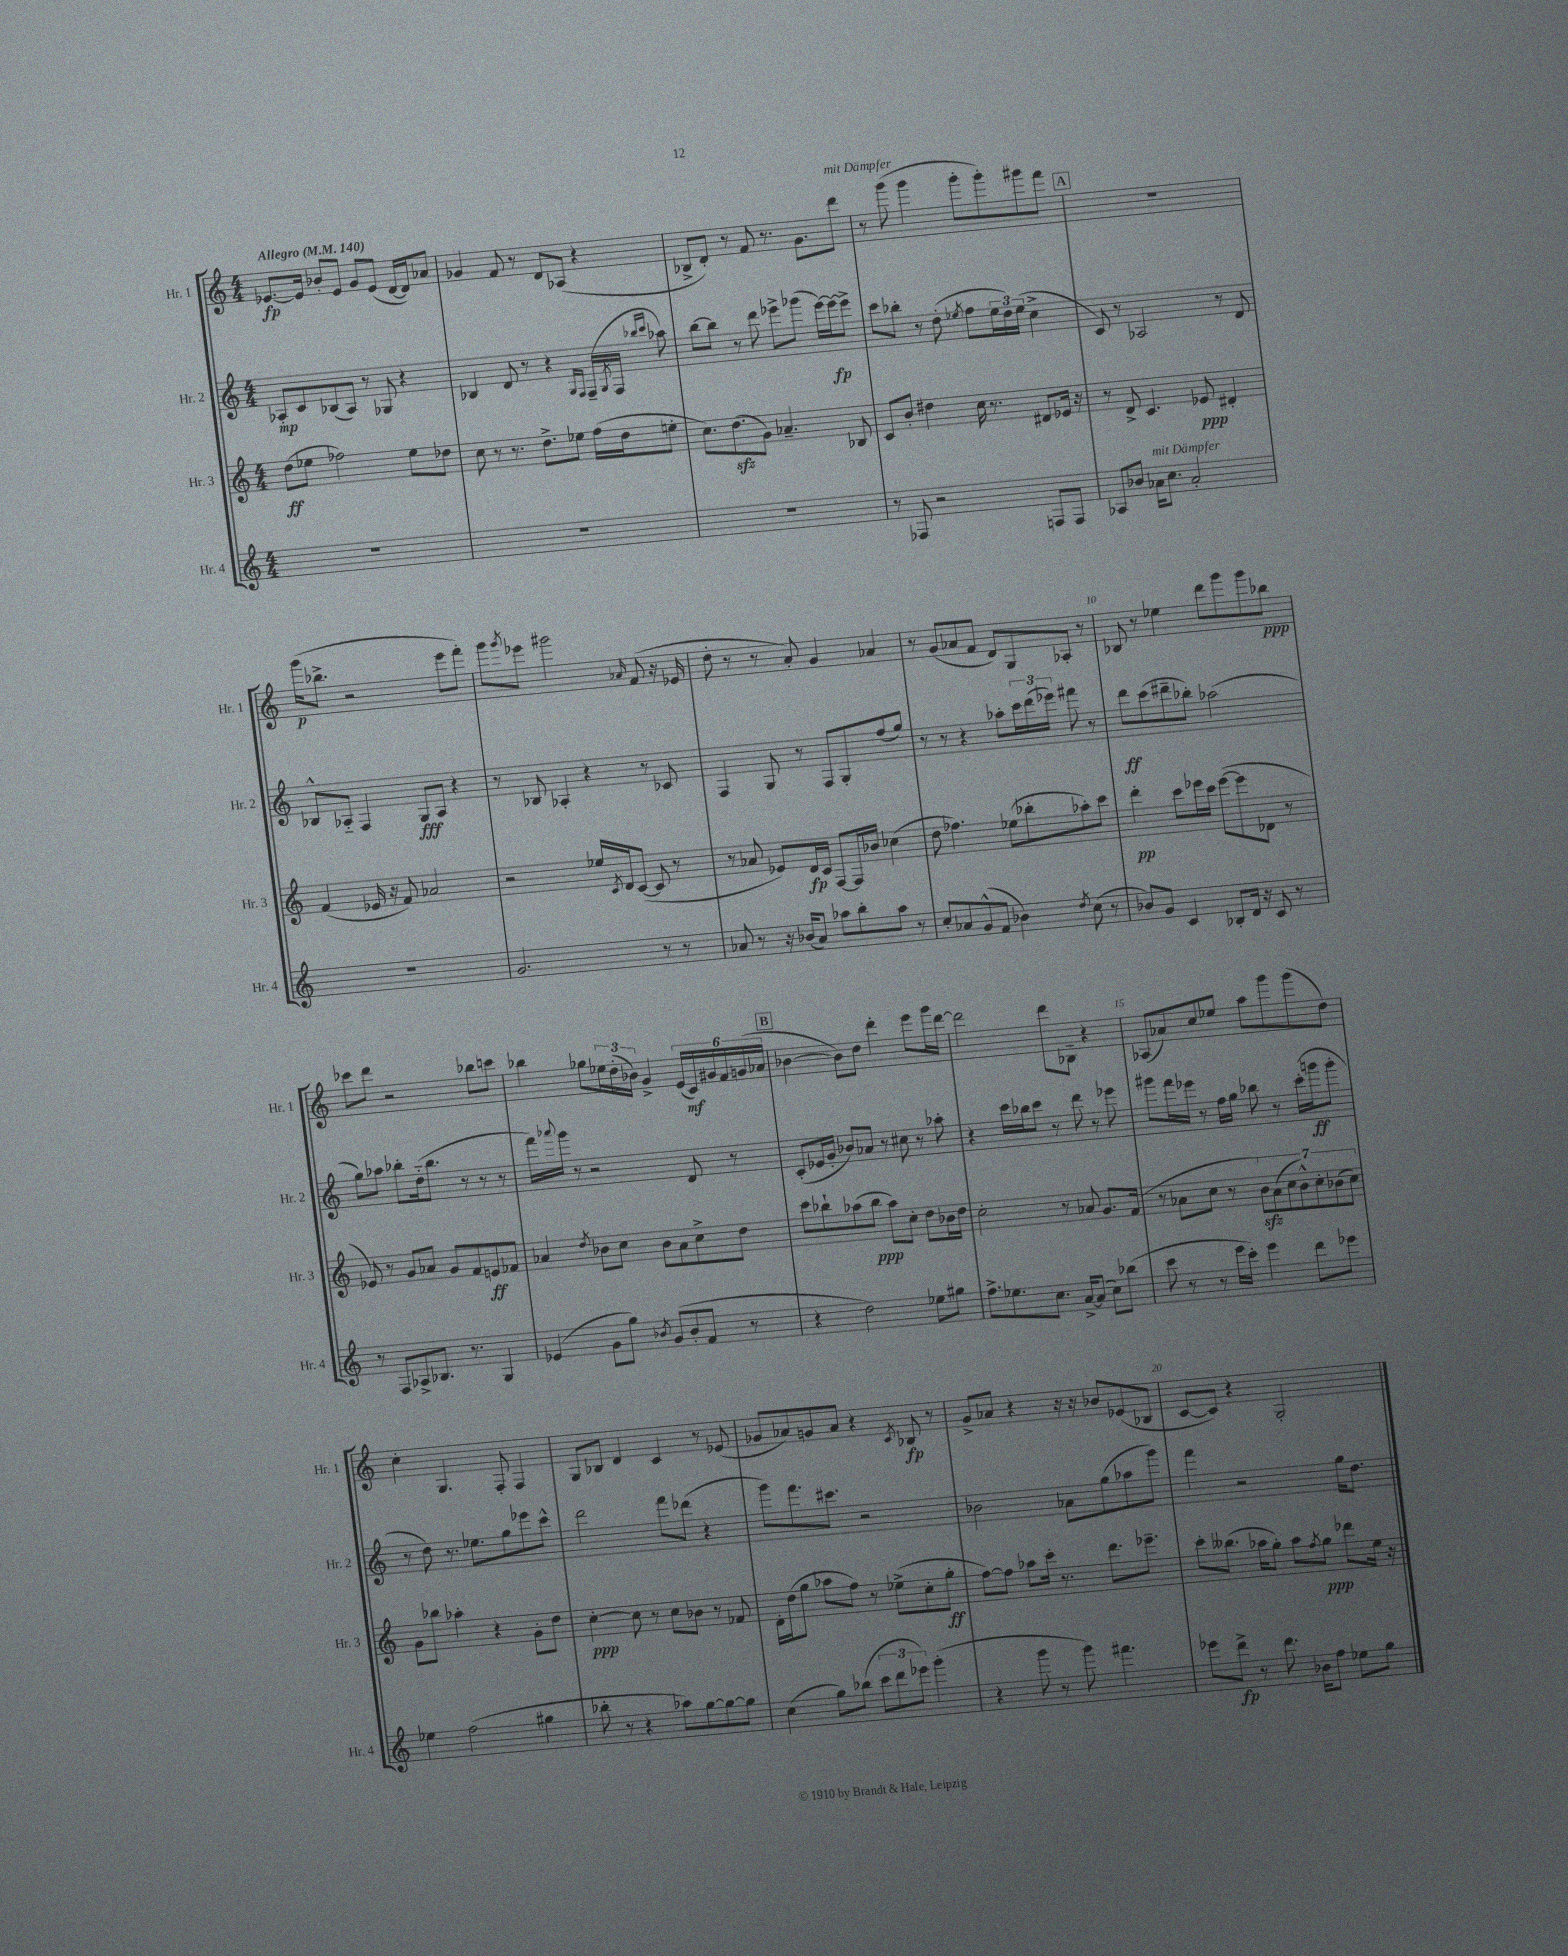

**kern	**dynam	**kern	**dynam	**kern	**dynam	**kern	**dynam
*part4	*part4	*part3	*part3	*part2	*part2	*part1	*part1
*staff4	*staff4	*staff3	*staff3	*staff2	*staff2	*staff1	*staff1
*I"Hr. 4	*	*I"Hr. 3	*	*I"Hr. 2	*	*I"Hr. 1	*
*I'Hr. 4	*	*I'Hr. 3	*	*I'Hr. 2	*	*I'Hr. 1	*
*clefG2	*	*clefG2	*	*clefG2	*	*clefG2	*
*k[]	*	*k[]	*	*k[]	*	*k[]	*
*M4/4	*	*M4/4	*	*M4/4	*	*M4/4	*
*MM140	*	*MM140	*	*MM140	*	*MM140	*
=1	=1	=1	=1	=1	=1	=1	=1
!	!	!	!	!	!	!LO:TX:a:B:t=Allegro	!
1r	.	(8dd\L	ff	8A-X'/L	mp	[8.e-X/L	fp
.	.	8ee-X\J	.	8c/	.	.	.
.	.	.	.	.	.	16e-/Jk]	.
.	.	2ff-X\)	.	(8B-X/	.	8b-X'/L	.
.	.	.	.	8A-/J)	.	8e-/J	.
.	.	.	.	8r	.	8g/L	.
.	.	.	.	8G-X/	.	(8e-/J	.
.	.	8ee-\L	.	4r	.	[16d/LL	.
.	.	.	.	.	.	16d/J])	.
.	.	8dd-X\J	.	.	.	8a-X/J	.
=2	=2	=2	=2	=2	=2	=2	=2
1r	.	8cc\	.	4B-X/	.	4g-X/	.
.	.	8r	.	.	.	.	.
.	.	8.r	.	8d/	.	8f/	.
.	.	.	.	8r	.	8r	.
.	.	8.dd^\L	.	.	.	.	.
.	.	.	.	4r	.	8d/L	.
.	.	8ee-X\J	.	.	.	(8A-X/J	.
.	.	.	.	16qqG/LL	.	.	.
.	.	.	.	16qqF/JJ	.	.	.
.	.	(16ff\LL	.	(16F~/LL	.	4r	.
.	.	.	.	8qG/	.	.	.
.	.	16dd\J	.	16F/JJ	.	.	.
.	.	.	.	16qqbb-X/LL	.	.	.
.	.	.	.	16qqccc/JJ	.	.	.
.	.	8een'\J	.	8aa-X\)	.	.	.
=3	=3	=3	=3	=3	=3	=3	=3
1r	.	8.cc\L)	.	[8bb\L	.	8B-X^/L	.
.	.	.	.	8bb\J]	.	8d'/J)	.
.	.	(8.ddzz\	.	.	.	.	.
.	.	.	.	8r	.	8r	.
.	.	8g\J)	.	8ddd\	.	8f/	.
.	.	4.a-X~/	.	8eee-X^\L	.	8.r	.
.	.	.	.	(8ggg-X\J	.	.	.
.	.	.	.	.	.	8.g\L	.
.	.	.	.	[16eee-\LL)	.	.	.
.	.	.	.	16eee-\J_	fp	.	.
!	!	!	!	!	!	!LO:TX:a:i:t=mit Dämpfer	!
.	.	8B-X/	.	8eee-^\J]	.	8ddd\J	.
=4	=4	=4	=4	=4	=4	=4	=4
8r	.	8c/L	.	8ccc\L	.	8r	.
8F-X/	.	8b'/J	.	8bb-X'\J	.	(8ggg\	.
2r	.	4dd#X\	.	8r	.	4ggg\	.
.	.	.	.	(8dd'\	.	.	.
.	.	.	.	8qee-X/	.	.	.
.	.	16cc\	.	8ff\L	.	8ggg'\L	.
.	.	8.r	.	.	.	.	.
.	.	.	.	24ee-\L	.	8ggg'\)	.
.	.	.	.	24dd\)	.	.	.
.	.	.	.	(24ee-\JJ	.	.	.
8Fn/L	.	8d#X/L	.	4cc^\	.	8ggg#X\	.
8F/J	.	16e-X/Jk	.	.	.	8fff\J	.
.	.	16r	.	.	.	.	.
!!LO:REH:place=s1:t=A
=5	=5	=5	=5	=5	=5	=5	=5
8A-X/L	.	8r	.	8c/)	.	1r	.
8b-X/J	.	8d^/	.	8r	.	.	.
!LO:TX:a:i:t=mit Dämpfer	!	!	!	!	!	!	!
16a-X\KL	.	4.c/	.	2A-X/	.	.	.
8.cc\J	.	.	.	.	.	.	.
2a-'/	.	.	.	.	.	.	.
.	.	8e-X/	ppp	.	.	.	.
.	.	4d#X'/	.	8r	.	.	.
.	.	.	.	8d/	.	.	.
!!LO:LB:g=z
=6	=6	=6	=6	=6	=6	=6	=6
1r	.	(4f/	.	8B-X^^/L	.	(16ggg\KL	p
.	.	.	.	.	.	8.bb-X^\J	.
.	.	.	.	8A-X/J	.	.	.
.	.	16e-X/	.	4F/	.	2r	.
.	.	16r	.	.	.	.	.
.	.	8f/)	.	.	.	.	.
.	.	2a-X/	.	8G/L	fff	.	.
.	.	.	.	8A-/J	.	.	.
.	.	.	.	4r	.	8eee\L	.
.	.	.	.	.	.	8fff'\J)	.
=7	=7	=7	=7	=7	=7	=7	=7
2.g/	.	2r	.	8r	.	8ggg\L	.
.	.	.	.	.	.	8qggg/	.
.	.	.	.	8B-X/	.	8eee-X\J	.
.	.	.	.	4A-X'/	.	2ggg#X\	.
.	.	16ee-X/LL	.	4r	.	.	.
.	.	8qc/	.	.	.	.	.
.	.	16d/J	.	.	.	.	.
.	.	([8c/J	.	.	.	.	.
.	.	.	.	.	.	16qqa-X/	.
8r	.	8c/]	.	8r	.	(8f/	.
8r	.	8r	.	8c-X/	.	16r	.
.	.	.	.	.	.	16e-X/	.
=8	=8	=8	=8	=8	=8	=8	=8
8a-X/	.	8r	.	4F/	.	8dd'\	.
8r	.	8a-X/	.	.	.	8r	.
16r	.	8e-X/L)	.	8G/	.	8r	.
(16b-X/KL	.	.	.	.	.	.	.
8a-/J)	.	16d/L	fp	8r	.	8a'/)	.
.	.	16c/JJ	.	.	.	.	.
8aa-X\L	.	[8F/L	.	8F/L	.	4g/	.
8bb'\	.	16F/L]	.	8G'/	.	.	.
.	.	16b-X/JJ	.	.	.	.	.
8aa-\J	.	(4cc-X\	.	(8ff/	.	4a-X/	.
8r	.	.	.	8gg/J)	.	.	.
=9	=9	=9	=9	=9	=9	=9	=9
8cc'/L	.	8dd\	.	8r	.	8r	.
8a-X/	.	4.ff-X\)	.	8r	.	(8g/L	.
(8g^^/	.	.	.	4r	.	8a-X/	.
8f/J	.	.	.	.	.	8f/J	.
4b-X\)	.	(8ee-X\L	.	8aa-X'\L	.	8d/L)	.
.	.	8bb-X'\	.	24ccc\L	.	8G/	.
.	.	.	.	(24ddd\	.	.	.
.	.	.	.	24eee-X\JJ)	.	.	.
8qdd/	.	.	.	.	.	.	.
(8cc\	.	8aa-X'\)	.	8fff#X\	.	8A-X'/J	.
8r	.	8ccc\J	.	8r	.	8r	.
=10	=10	=10	=10	=10	=10	=10	=10
8b-X/L)	.	4ddd'\	pp	8ddd\L	ff	8B-X/	.
8g/J	.	.	.	(8ccc\	.	8r	.
4c/	.	8ccc\L	.	8ddd#X~\	.	4ee-X\	.
.	.	16eee-X\L	.	8bb-X'\J)	.	.	.
.	.	16ccc\JJ	.	.	.	.	.
8B-X'/L	.	([8eee-\L	.	(2aa-X\	.	8ddd\L	.
16d/Jk	.	8eee-\]	.	.	.	8ggg\	.
16r	.	.	.	.	.	.	.
8c/	.	8d-X\J	.	.	.	8ggg\	.
8r	.	8r	.	.	.	8bb-X\J	ppp
!!LO:LB:g=z
=11	=11	=11	=11	=11	=11	=11	=11
8r	.	8e-X/)	.	8gg\L)	.	8ccc-X\L	.
8F/L	.	8r	.	8aa-X\J	.	8ddd\J	.
8A-X^/	.	8g/L	.	8bb-X'\L	.	2r	.
8.B-X/J	.	8a-X/J	.	(16dd\k	.	.	.
.	.	.	.	8.bb-\J	.	.	.
.	.	8g/L	.	.	.	.	.
8.r	.	.	.	.	.	.	.
.	.	8f/	.	8r	.	.	.
4G/	.	8en/	ff	8r	.	8bb-X\L	.
.	.	8f-X/J	.	8r	.	8cccn\J	.
=12	=12	=12	=12	=12	=12	=12	=12
(4e-X/	.	4a-X/	.	16fff\LL)	.	4bb-X\	.
.	.	.	.	8qqaaa-X/	.	.	.
.	.	.	.	16ggg\JJ	.	.	.
.	.	.	.	8r	.	.	.
.	.	8qdd/	.	.	.	.	.
8g\L	.	8b-X\L	.	2r	.	8gg-X\L	.
8gg\J)	.	8cc\J	.	.	.	24ee-X\L	.
.	.	.	.	.	.	(24dd'\	.
.	.	.	.	.	.	24b-X\JJ)	.
8qb-X/	.	.	.	.	.	.	.
(8g/L	.	8b-\L	.	.	.	4g^/	.
8b-'/	.	8a-\	.	.	.	.	.
8f/J	.	8cc^\	.	8d/	.	(24e/LL	.
.	.	.	.	.	.	24c/)	mf
.	.	.	.	.	.	24g#X/	.
8r	.	8dd\J	.	8r	.	24f/	.
.	.	.	.	.	.	(24gn/	.
.	.	.	.	.	.	24a-X/JJ	.
!!LO:REH:place=s1:t=B
=13	=13	=13	=13	=13	=13	=13	=13
4r	.	8ccc\L	.	(8c'/L	.	[4b-X\	.
.	.	8bb-X`\	.	16e-X/L	.	.	.
.	.	.	.	16g'/JJ	.	.	.
2dd\)	.	(8aa-X\	.	8b-X/L)	.	8b-\L])	.
.	.	8bb-\J	ppp	8a-X/J	.	8dd\J	.
.	.	8aa-\L)	.	8r	.	4ddd'\	.
.	.	8cc'\J	.	8cc#X\	.	.	.
8ee-X\L	.	8dd\L	.	8r	.	8eee\L	.
8gg#X\J	.	16b-X\L	.	8aa-X'\	.	16ggg\L	.
.	.	16dd\JJ	.	.	.	[16ddd\JJ	.
=14	=14	=14	=14	=14	=14	=14	=14
8.ff^\L	.	2cc'\	.	4r	.	2ddd\]	.
8.ee-X\	.	.	.	.	.	.	.
.	.	.	.	16ccc\LL	.	.	.
.	.	.	.	16bb-X\J	.	.	.
8.cc\J	.	.	.	8ccc\J	.	.	.
.	.	8r	.	8r	.	8ddd\L	.
[16a^/KL	.	.	.	.	.	.	.
(8a/J]	.	8a-X/	.	8ddd\	.	8B-X~\J	.
8cc\L)	.	8.g/L	.	8r	.	4r	.
(8bb-X\J	.	.	.	8eee-X\	.	.	.
.	.	(16f/Jk	.	.	.	.	.
=15	=15	=15	=15	=15	=15	=15	=15
8ccc\	.	8r	.	8ggg#X\L	.	(8A-X/L	.
8r	.	8a-X\L	.	16fff\L	.	8a-X/)	.
.	.	.	.	16eee-X\JJ	.	.	.
8r	.	8cc\J	.	8r	.	8cc/	.
16eee\LL	.	8r	.	16ff\LL	.	8ee-X/J	.
16ccc'\JJ)	.	.	.	16gg\JJ	.	.	.
4eee\	.	14bzz\L)	.	8bb-X\	.	8aa\L	.
.	.	(14a-\	.	.	.	.	.
.	.	.	.	8r	.	8ggg\	.
.	.	14cc\	.	.	.	.	.
.	.	14b^^\)	.	.	.	.	.
8ddd\L	.	.	.	(16ccc'\LL	.	(8ggg\	.
.	.	14cc'\	.	.	.	.	.
.	.	.	.	16gggn\J	ff	.	.
.	.	(14b-X\	.	.	.	.	.
8eee-X\J	.	.	.	8ggg'\J	.	8dd\J)	.
.	.	14cc\J)	.	.	.	.	.
!!LO:LB:g=z
=16	=16	=16	=16	=16	=16	=16	=16
4ee-X\	.	8g\L	.	8r	.	4cc'\	.
.	.	8bb-X\J	.	8dd\)	.	.	.
(2ff\	.	4aa-X'\	.	8.r	.	4.G/	.
.	.	.	.	8.ee-X\L	.	.	.
.	.	4r	.	.	.	.	.
.	.	.	.	8gg\	.	8F'/	.
4gg#X\	.	8g'\L	.	8eee-X\	.	4F/	.
.	.	8dd\J	.	8ccc^^\J	.	.	.
=17	=17	=17	=17	=17	=17	=17	=17
8bb-X'\	.	[4cc'\	ppp	2ddd\	.	8G/L	.
8r	.	.	.	.	.	8B-X/J	.
4r	.	8cc\]	.	.	.	4d/	.
.	.	8r	.	.	.	.	.
8aa-X\L)	.	8cc\L	.	8fff\L	.	4c/	.
[8gg\	.	8b-X\J	.	(8ddd-X\J	.	.	.
8gg\_	.	8r	.	4r	.	8r	.
8gg\J]	.	8f-X/	.	.	.	(8e-X/	.
=18	=18	=18	=18	=18	=18	=18	=18
(4cc\	.	16d'\LL	.	8ggg\L)	.	8g-X/L	.
.	.	(16dd\J	.	.	.	.	.
.	.	8gg\J	.	8.fff\	.	8a-X/)	.
8gg\L)	.	8aa-X\L	.	.	.	8gn/	.
.	.	.	.	8.ccc#X\J	.	.	.
(8bb-X\J	.	8ff\J)	.	.	.	8a-/J	.
12ccc\L	.	8r	.	2r	.	4r	.
12ddd\	.	.	.	.	.	.	.
.	.	(8ee-X^\L	.	.	.	.	.
12eee-X\J)	.	.	.	.	.	.	.
.	.	.	.	.	.	8qc/	.
(4ggg'\	.	8cc'\	.	.	.	8B-X/	fp
.	.	8gg'\J	ff	.	.	8r	.
=19	=19	=19	=19	=19	=19	=19	=19
4r	.	[8ff\L)	.	2b-X\	.	8g^/L	.
.	.	8ff\J]	.	.	.	8a-X/J	.
8ggg\	.	8aa-X\L	.	.	.	4r	.
8r	.	16ccc'\Jk	.	.	.	.	.
.	.	8.r	.	.	.	.	.
8ggg\)	.	.	.	8a-X\L	.	16r	.
.	.	.	.	.	.	16r	.
4.fff#X\	.	8.ddd\L	.	(8gg\	.	8b-X/L	.
.	.	.	.	8aa-X\	.	(8e-X/	.
.	.	8.eee-X~\J	.	.	.	.	.
.	.	.	.	8ggg\J)	.	8B-X/J	.
=20	=20	=20	=20	=20	=20	=20	=20
8eee-X\L	.	8ccc'\L	.	4fff\	.	[8c/L	.
8ddd^\J	fp	(8.bb--X\J	.	.	.	8c/J])	.
8r	.	.	.	2r	.	4r	.
.	.	16aa-X\KL	.	.	.	.	.
8.ddd\	.	8gg'\J)	.	.	.	.	.
.	.	8aa-\L	.	.	.	2G'/	.
16b-X\KL	.	.	.	.	.	.	.
.	.	8qff/	.	.	.	.	.
8ff\J	.	8gg\J	ppp	.	.	.	.
8ee-X\L	.	8ddd-X\L	.	16gg\KL	.	.	.
.	.	.	.	8.dd\J	.	.	.
8gg\J	.	16ee\Jk	.	.	.	.	.
.	.	16r	.	.	.	.	.
==	==	==	==	==	==	==	==
*-	*-	*-	*-	*-	*-	*-	*-
